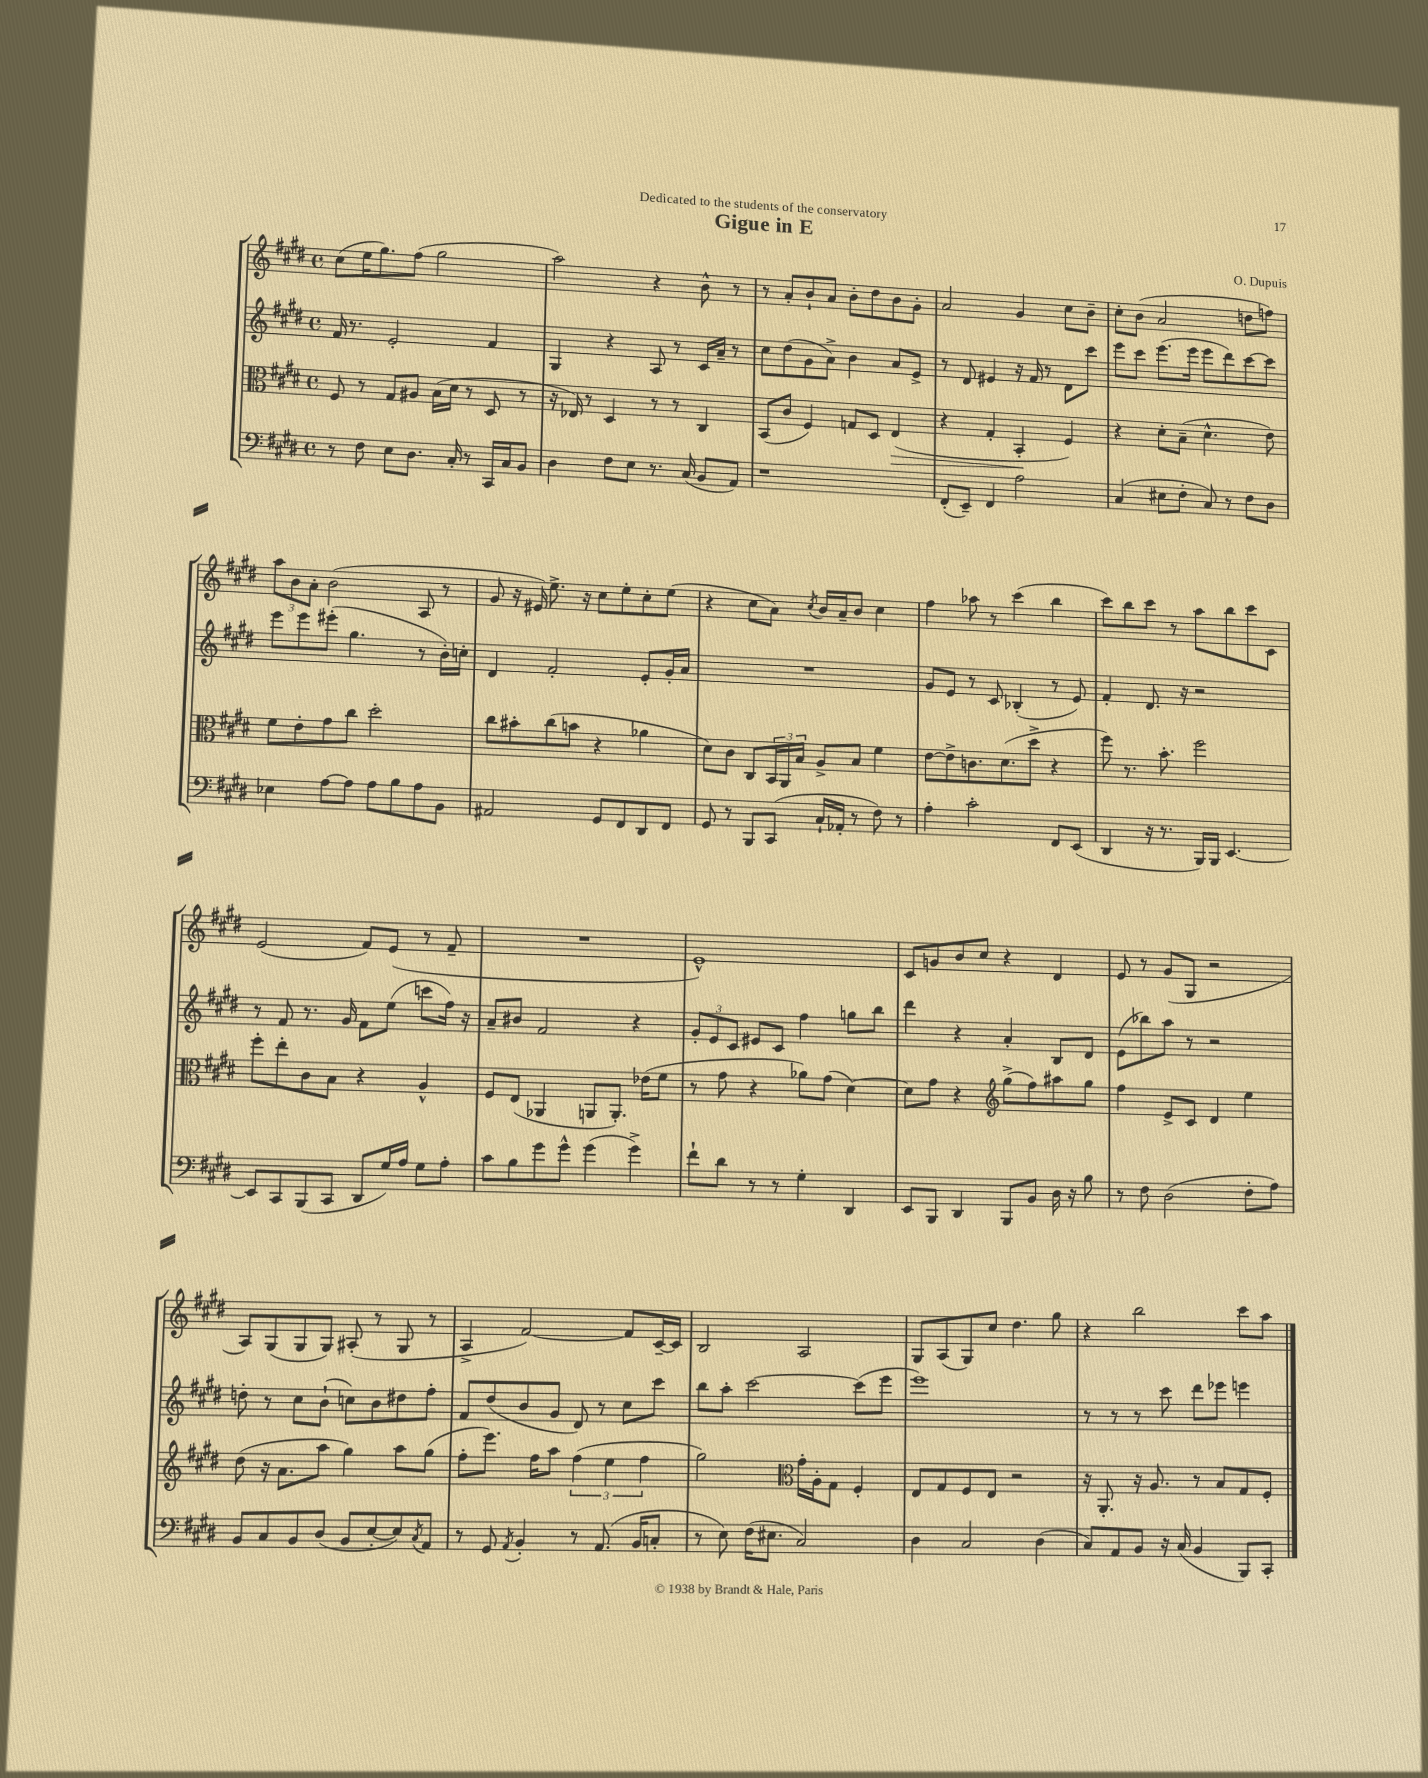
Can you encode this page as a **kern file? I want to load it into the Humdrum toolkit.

**kern	**kern	**kern	**kern
*staff4	*staff3	*staff2	*staff1
*clefF4	*clefC3	*clefG2	*clefG2
*k[f#c#g#d#]	*k[f#c#g#d#]	*k[f#c#g#d#]	*k[f#c#g#d#]
*M4/4	*M4/4	*M4/4	*M4/4
*met(c)	*met(c)	*met(c)	*met(c)
8r	8F#/	16f#/	(8cc#\L
.	.	8.r	.
8F#\	8r	.	16ee\K
.	.	.	8.gg#\)
8E\L	8G#/L	2e'/	.
8.D#\J	8A#/J	.	(8ff#\J
.	(16B\LL	.	2gg#\
16C#'/	16d#\JJ	.	.
8r	8r	.	.
16CC#/LL	8D#/	4f#/	.
16C#/J	.	.	.
8BB/J	8r	.	.
=	=	=	=
4D#\	16r	4G#/	2aa\)
.	16E-/)	.	.
.	8r	.	.
8F#\L	4D#/	4r	.
8E\J	.	.	.
8.r	8r	8A/	4r
.	8r	8r	.
(16C#/	.	.	.
8BB/L	4C#/	16c#/LL	8b^^\
.	.	16a~/JJ	.
8AA/J)	.	8r	8r
=	=	=	=
1r	(8BB/L	8cc#\L	8r
.	8c#/J	(8dd#\	8a'/L
.	4F#/)	8g#\	8b`/
.	.	8a^\J)	8a/J
.	8G/L	4b\	8b'\L
.	8D#/J	.	8dd#\
.	(4E/	8a/L	8b\
.	.	8e^/J	8g#'\J
=	=	=	=
(8FF#'/L	4r	8r	2a/
8EE~/J)	.	8d#/	.
4FF#/	4G#'/	4e#/	.
2A\	4BB'/	16r	4g#/
.	.	16f#/	.
.	.	8r	.
.	4F#/)	8d#\L	8cc#\L
.	.	8ccc#\J	8b~\J
=	=	=	=
(4C#/	4r	8eee\L	8cc#'\L
.	.	8ccc#\J	(8b\J
8E#\L	8d#'\L	(8.eee\L	2a/
8F#'\J	(8B~\J	.	.
.	.	16eee\Jk	.
8C#/)	4.d#^^\	8eee\L	.
8r	.	8ddd#\)	.
8F#\L	.	[8ccc#\	8dd\L
8D#\J	8e\)	8ccc#\]J	8ff\J)
=	=	=	=
4E-\	8f#\L	8eee\L	12aa\L
.	.	.	12b\
.	8e'\	8eee\	.
.	.	.	12a'\J
[8A\L	8g#\	(8eee#'\J	(2b\
8A\]J	8cc#\J	4.gg#\	.
8A\L	2dd#'\	.	.
8B\	.	.	.
8A\	.	8r	8A/
8BB\J	.	16b'\LL)	8r
.	.	16cc'\JJ	.
=	=	=	=
2AA#/	8cc#\L	4d#/	8g#/
.	8b#'\	.	16r
.	.	.	16e#/)
.	(8cc#\	2f#'/	8.ee^\
.	8b\J	.	.
.	.	.	16r
8GG#/L	4r	.	8cc#\L
8FF#/	.	.	8ee'\
8DD#/	4a-\	8e'/L	8cc#'\
8FF#/J	.	16g#'/L	(8ee\J
.	.	16a/JJ	.
=	=	=	=
8GG#/	8d#\L)	1r	4r
8r	8c#\J	.	.
8BBB/L	8C#/L	.	8cc#\L
(8CC#/J	24BB/L	.	8a\J)
.	24AA/	.	.
.	24B/JJ	.	.
.	.	.	8qcc#/
16C#`/LL	8A^/L	.	16b/LL
16AA-'/JJ	.	.	16a~/J
8r	8B/J	.	8b/J
8F#\)	4f#\	.	4cc#\
8r	.	.	.
=	=	=	=
4A'\	[8e\L	8g#/L	4ff#\
.	8e^\]	8e/J	.
2c#'\	8.c\	8r	8aa-\
.	.	8c#/	8r
.	(8.d#\	.	.
.	.	(4B-'/	(4ccc#\
.	8dd#^\J	.	.
8FF#/L	4r	8r	4bb\
(8EE/J	.	8e/)	.
=	=	=	=
4DD#/	8ff#\)	4f#'/	8ccc#\L)
.	8.r	.	8bb\
16r	.	8.d#/	8ccc#\J
8.r	8.b'\	.	.
.	.	.	8r
.	.	16r	.
16BBB/LL)	2ff#\	2r	8aa\L
16BBB/JJ	.	.	.
[4.EE/	.	.	8bb\
.	.	.	8ccc#\
.	.	.	8c#\J
=	=	=	=
8EE/]L	8ff#'\L	8r	(2e/
8CC#/	8ee'\	8f#/	.
(8BBB/	8c#\	8.r	.
8CC#/J	8B\J	.	.
.	.	16g#/	.
8DD#/L	4r	8f#\L	8f#/L)
16G#/L)	.	(8ee\J	(8e/J
16A/JJ	.	.	.
8G#\L	4A^^/	8ccc\L	8r
8A'\J	.	16ff#\Jk)	8f#~/
.	.	16r	.
=	=	=	=
8c#\L	8F#/L	8a~/L	1r
8B\	(8E/J	8b#/J	.
8g#\	4AA-/	2f#/	.
8g#^^\J	.	.	.
(4g#\	8AA/L	.	.
.	8.AA'/J)	.	.
4g#^\)	.	4r	.
.	(16e-\LK	.	.
.	8f#\J	.	.
=	=	=	=
8f#`\L	8r	12g#'/L	1e^^)
.	.	12e/	.
8d#\J	8g#\	.	.
.	.	12c#/J	.
8r	4r	8e#/L	.
8r	.	8c#/J	.
4G#'\	8a-\L)	4ff#\	.
.	(8g#\J	.	.
4DD#/	[4d#\)	8gg\L	.
.	.	8bb\J	.
=	=	=	=
8EE/L	8d#\]L	4ddd#\	8c#/L
8BBB/J	8g#\J	.	8g/
4DD#/	4r	4r	8b/
.	.	.	8cc#/J
*	*clefG2	*	*
8BBB/L	(8gg#^\L	4a'/	4r
8BB/J	8ff#\)	.	.
16D#\	8aa#\	8B/L	4d#/
16r	.	.	.
8B\	8gg#\J	8d#/J	.
=	=	=	=
8r	4ff#\	(8e\L	8e/
8F#\	.	8bb-\)	8r
(2D#\	8e^/L	8aa\J	(8g#/L
.	8c#/J	8r	8G#/J
.	4d#/	2r	2r
8F#'\L	4ee\	.	.
8A\J)	.	.	.
=	=	=	=
8BB/L	(8dd#\	8dd'\	8A/L)
8C#/	16r	8r	(8G#/
.	8.a\L	.	.
8BB/	.	8cc#\L	8G#/
(8D#/J	8aa\J	(8b`\J	8G#/J)
8BB/L	4gg#\)	8cc\L)	(8A#'/
[8E'/	.	8b\	8r
8E/])	8aa\L	8dd#\	8G#/
8qC#/	.	.	.
8AA/J	(8gg#\J	8ff#'\J	8r
=	=	=	=
8r	8ff#'\L	8f#/L	4A^/
8GG#/	8.eee\J)	(8dd#/	.
8qAA/	.	.	.
4BB'/	.	8b/	[2f#/)
.	16ff#\LK	.	.
.	8aa\J	8g#/J	.
8r	(6ff#\	8d#/)	.
(8.AA/	.	8r	.
.	6ee\	.	.
.	.	8cc#\L	8f#/]L
16BB/LK	.	.	.
.	6ff#\	.	.
8C'/J	.	8ccc#\J	[16c#~/L
.	.	.	16c#/]JJ
=	=	=	=
8r	2gg#\)	8bb\L	2B/
8E\)	.	8aa'\J	.
(16F#\LK	.	[2ccc#\	.
8.E#\J	.	.	.
*	*clefC3	*	*
2C#/)	16g#'\LL	.	2A/
.	16A'\J	.	.
.	8G#\J	.	.
.	4F#'/	(8ccc#\]L	.
.	.	8eee\J	.
=	=	=	=
4D#\	8E/L	1eee)	8G#/L
.	8G#/	.	(8A/
2C#/	8F#/	.	8G#/)
.	8E/J	.	8cc#/J
.	2r	.	4.dd#\
(4D#\	.	.	.
.	.	.	8gg#\
=	=	=	=
8C#/L)	16r	8r	4r
.	8.AA'/	.	.
8AA/	.	8r	.
8BB/J	16r	8r	2bb\
.	8.A/	.	.
16r	.	8ccc#\	.
(16C#/	.	.	.
4BB/	8r	8ddd#\L	.
.	8B/L	8eee-\J	.
8BBB/L)	8G#/	4eee\	8ccc#\L
8CC#'/J	8F#'/J	.	8aa\J
==	==	==	==
*-	*-	*-	*-
